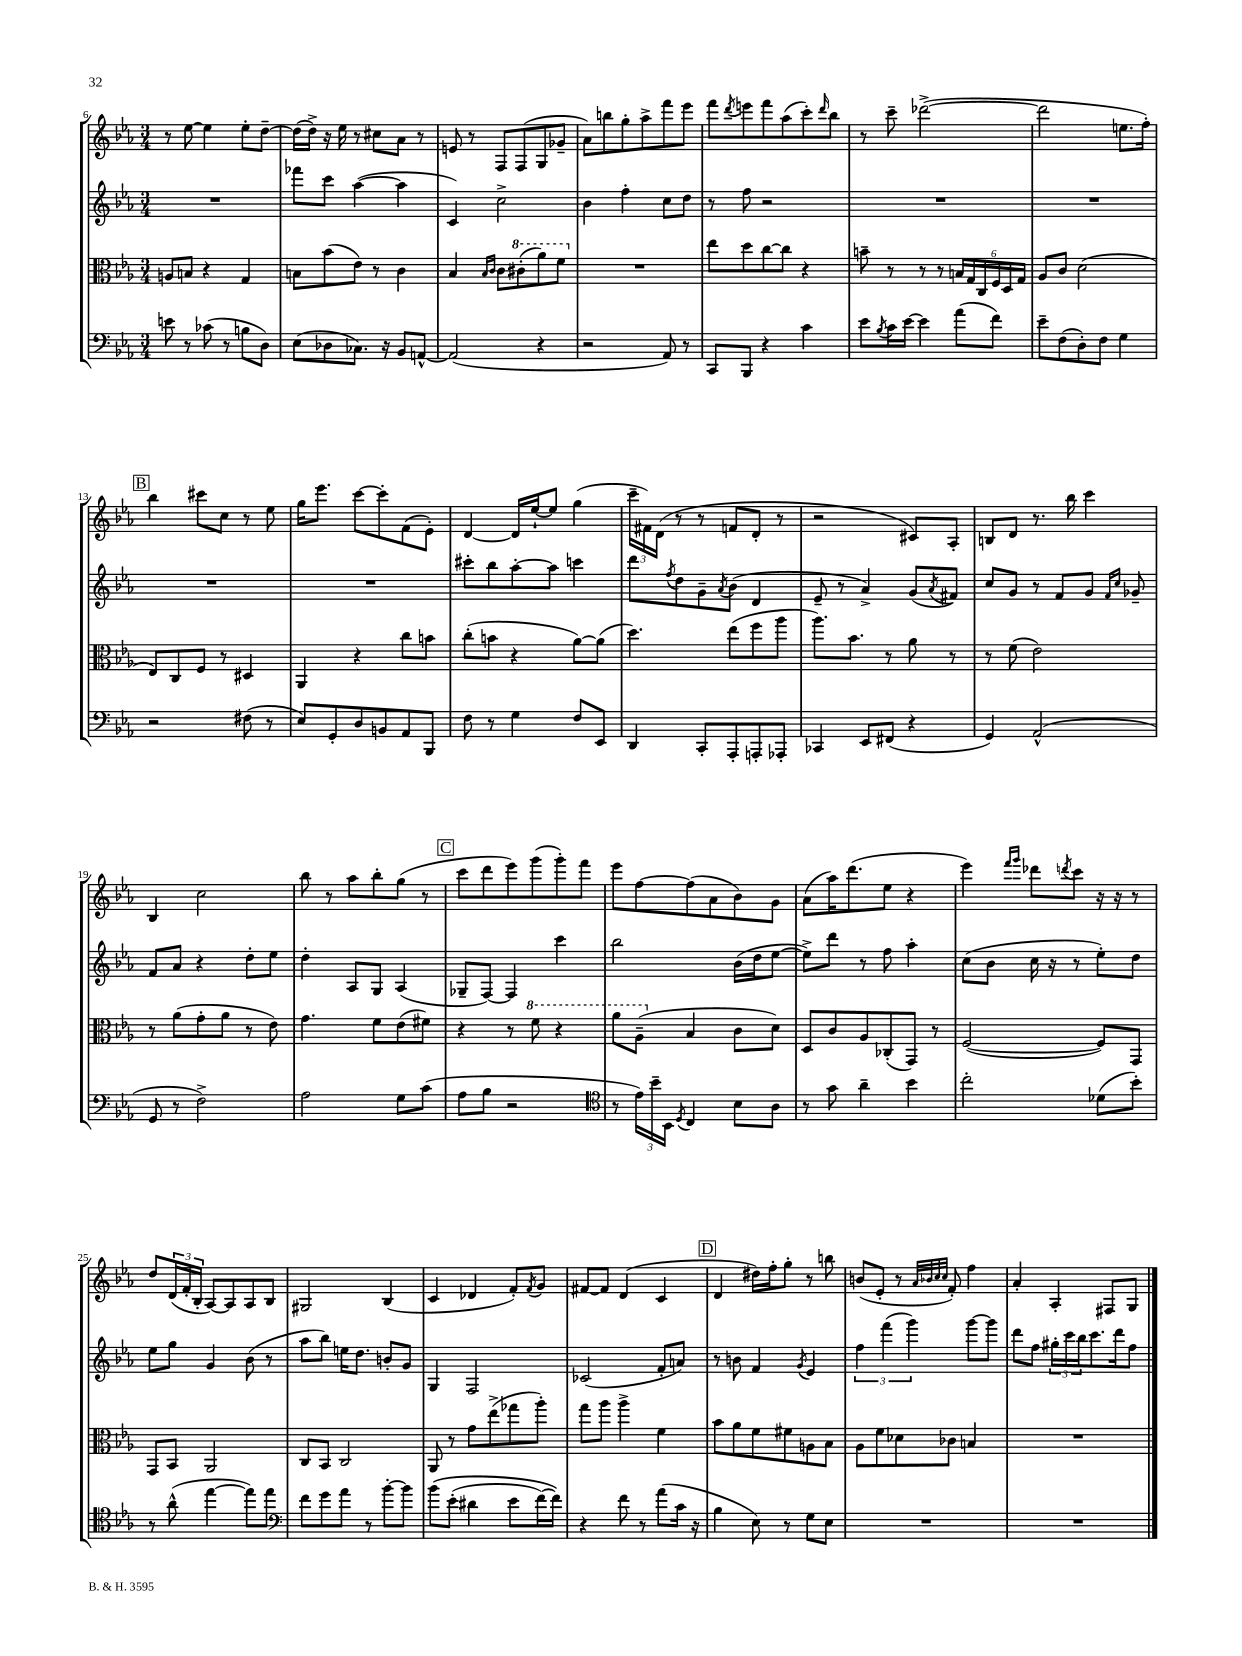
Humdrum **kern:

**kern	**kern	**kern	**kern
*part4	*part3	*part2	*part1
*staff4	*staff3	*staff2	*staff1
*clefF4	*clefC3	*clefG2	*clefG2
*k[b-e-a-]	*k[b-e-a-]	*k[b-e-a-]	*k[b-e-a-]
*M3/4	*M3/4	*M3/4	*M3/4
=6	=6	=6	=6
8en\	8An/L	2.r	8r
8r	8Bn/J	.	[8ee-\
(8c-X\	4r	.	4ee-\]
8r	.	.	.
8Bn\L	4G/	.	8ee-'\L
8D\J)	.	.	[8dd~\J
=7	=7	=7	=7
(8E-\L	8Bn\L	8fff-X\L	(16dd\LL]
.	.	.	16dd^\JJ)
8D-X\	(8b-\	8ccc\J	16r
.	.	.	16ee-\
8.C-X\J)	8e-\J)	([4aa-\	8r
.	8r	.	8cc#X\L
16r	.	.	.
8BB-/L	4c\	4aa-\]	8a-\J
[8AAn^^/J	.	.	8r
=8	=8	=8	=8
(2AA/]	4B-/	4c/)	8en/
.	.	.	8r
.	16qqB-/LL	.	.
.	16qqc/JJ	.	.
.	8c\L	2cc^\	8F/L
*	*8va	*	*
.	(8cc#X'\	.	(8F/
4r	8aa-\)	.	8G/
.	8ff\J	.	8g-X~/J
=9	=9	=9	=9
*	*X8va	*	*
2r	2.r	4b-\	8a-\L)
.	.	.	8bbn\
.	.	4ff'\	8gg'\
.	.	.	8aa-^\
8AA-/)	.	8cc\L	8fff\
8r	.	8dd\J	8eee-\J
=10	=10	=10	=10
8CC/L	8ee-\L	8r	8fff\L
.	.	.	8qddd/
8BBB-/J	8dd\	8ff\	8eeen\
4r	[8cc\	2r	8fff\
.	8cc\J]	.	(8aa-\
4c\	4r	.	8ccc'\)
.	.	.	16qqddd/
.	.	.	8bb-\J
=11	=11	=11	=11
8e-\L	8bn~\	2.r	8r
8qB-/	.	.	.
16c\L	8r	.	8ccc~\
[16e-\JJ	.	.	.
4e-\]	8r	.	([2ddd-X^\
.	8r	.	.
(8a-\L	24Bn/LL	.	.
.	24G/	.	.
.	24C/	.	.
8f\J)	24F/	.	.
.	24D/	.	.
.	24G/JJ	.	.
=12	=12	=12	=12
8e-~\L	8A-/L	2.r	2ddd-\]
(8F\	8c/J	.	.
8D'\)	(2d\	.	.
8F\J	.	.	.
4G\	.	.	8.een\L
.	.	.	16ff'\Jk)
!!LO:LB:g=z
!!LO:REH:place=s1:t=B
=13	=13	=13	=13
2r	8E-/L)	2.r	4bb-\
.	8C/	.	.
.	8F/J	.	8ccc#X\L
.	8r	.	8cc\J
(8F#X\	4D#X/	.	8r
8r	.	.	8ee-\
=14	=14	=14	=14
8E-/L)	4AA-/	2.r	16gg\KL
.	.	.	8.eee-\J
8GG'/	.	.	.
8D/	4r	.	[8ccc\L
8BBn/	.	.	8ccc'\]
8AA-/	8cc\L	.	(8f\
8BBB-/J	8bn\J	.	8e-'\J)
=15	=15	=15	=15
8F\	(8cc'\L	8ccc#X'\L	[4d/
8r	8bn\J	8bb-\	.
4G\	4r	[8aa-'\	16d/LL]
.	.	.	[16ee-`/J
.	.	8aa-\J]	8ee-/J]
8F/L	[8a-\L)	4cccn\	(4gg\
8EE-/J	(8a-\J]	.	.
=16	=16	=16	=16
4DD/	4.dd\)	8ddd\L	24ccc~\LL
.	.	.	24f#X\)
.	.	.	(24d\JJ
.	.	8qff/	.
.	.	8dd\	8r
8CC'/L	.	8g~\	8r
.	.	8qa-/	.
8AAA-'/	(8ee-\L	(8b-\J	8fn/L
8AAAn'/	8ff\	4d/	8d'/J
8AAA-X'/J	8aa-\J	.	8r
=17	=17	=17	=17
4CC-X/	8.aa-\L)	8e-~/	2r
.	.	8r	.
.	8.b-\J	.	.
8EE-/L	.	4a-^/)	.
(8FF#X/J	8r	.	.
4r	8a-\	(8g/L	8c#X/L)
.	.	8qa-/	.
.	8r	8f#X/J)	8A-'/J
=18	=18	=18	=18
4GG/)	8r	8cc/L	8Bn/L
.	(8f\	8g/J	8d/J
(2AA-^^/	2e-\)	8r	8.r
.	.	8f/L	.
.	.	.	16bb-\
.	.	8g/J	4ccc\
.	.	16qqf/LL	.
.	.	16qqcc/JJ	.
.	.	8g-X~/	.
!!LO:LB:g=z
=19	=19	=19	=19
8GG/	8r	8f/L	4B-/
8r	(8a-\L	8a-/J	.
2F^\)	8g'\	4r	2cc\
.	8a-\J	.	.
.	8r	8dd'\L	.
.	8e-\)	8ee-\J	.
=20	=20	=20	=20
2A-\	4.g\	4dd'\	8bb-\
.	.	.	8r
.	.	8A-/L	8aa-\L
.	8f\L	8G/J	8bb-'\
8G\L	(8e-\	(4A-/	(8gg\J
(8c\J	8f#X\J)	.	8r
!!LO:REH:place=s1:t=C
=21	=21	=21	=21
8A-\L	4r	8G-X~/L	8ccc\L
8B-\J	.	[8F/J)	8ddd\
2r	8r	4F/]	8eee-\)
*	*8va	*	*
.	8ff\	.	(8ggg\
.	4r	4ccc\	8ggg'\)
.	.	.	8fff\J
=22	=22	=22	=22
*clefC4	*	*	*
8r	8aa-\L	2bb-\	8eee-\L
24e-\LL)	(8a-~\J	.	[8ff\
24b-~\	.	.	.
24BB-\JJ	.	.	.
8qD/	.	.	.
*	*X8va	*	*
4C/	4B-/	.	(8ff\]
.	.	.	8a-\
8B-\L	8c\L	(16b-\LL	8b-\)
.	.	16dd\J	.
8A-\J	8d\J)	[8ee-\J	8g\J
=23	=23	=23	=23
8r	8D/L	8ee-^\L])	(8a-\L
8g\	8c/	8ddd\J	16aa-\K)
.	.	.	(8.ddd\
4a-~\	8A-/	8r	.
.	(8C-X'/	8ff\	8ee-\J
4b-\	8GG/J)	4aa-'\	4r
.	8r	.	.
=24	=24	=24	=24
2cc'\	([2F/	(8cc\L	4eee-\)
.	.	8b-\J	.
.	.	.	16qqfff/LL
.	.	.	16qqggg/JJ
.	.	16cc\	8ddd-X\L
.	.	16r	.
.	.	.	8qdddn/
.	.	8r	8ccc\J
(8d-X\L	8F/L])	8ee-'\L)	16r
.	.	.	16r
8b-'\J)	8GG/J	8dd\J	8r
!!LO:LB:g=z
=25	=25	=25	=25
8r	8GG/L	8ee-\L	8dd/L
(8a-^^\	8BB-/J	8gg\J	(24d/L
.	.	.	24f'/
.	.	.	24B-'/JJ
[4ee-\	2AA-/	4g/	[8A-/L)
.	.	.	8A-/]
8ee-\L])	.	(8b-\	8A-/
8ee-\J	.	8r	8B-/J
=26	=26	=26	=26
*clefF4	*	*	*
8f\L	8C/L	8aa-\L	2G#X/
8g\	8BB-/J	8bb-\J)	.
8a-\J	2C/	16een\KL	.
.	.	8.dd\J	.
8r	.	.	.
[8b-'\L	.	8bn'/L	(4B-/
8b-\J]	.	8g/J	.
=27	=27	=27	=27
(8b-\L	8AA-/	4G/	4c/
(8e-'\J	8r	.	.
4d#X\	8g\L	2F/	4d-X/
.	(8ee-^\	.	.
8e-\L	8gg-X\	.	8f'/L)
.	.	.	8qf/
[16f\L)	8aa-'\J)	.	8g/J
16f\JJ])	.	.	.
=28	=28	=28	=28
4r	8gg\L	(2c-X/	[8f#X/L
.	8aa-\J	.	8f#/J]
8f\	4aa-^\	.	(4d/
8r	.	.	.
(8a-\L	4f\	8f'/L	4c/
16c\Jk	.	8an/J)	.
16r	.	.	.
!!LO:REH:place=s1:t=D
=29	=29	=29	=29
4B-\	8b-\L	8r	4d/
.	8a-\	8bn\	.
8E-\)	8f\	4f/	16dd#X\LL)
.	.	.	16ff'\J
8r	8f#X\	.	8gg'\J
.	.	8qg/	.
8G\L	8An\	4e-/	8r
8E-\J	8B-\J	.	8bbn\
=30	=30	=30	=30
2.r	8A-\L	6ff\	(8bn/L
.	8f\	.	8e-'/J
.	.	(6fff\	.
.	8d-X\	.	8r
.	.	6ggg\)	.
.	.	.	32qqa-/LLL
.	.	.	32qqb-X/
.	.	.	32qqcc/
.	.	.	32qqcc/JJJ
.	8c-X\J	.	8f'/)
.	4Bn/	[8ggg\L	4ff\
.	.	8ggg\J]	.
=31	=31	=31	=31
2.r	2.r	8ddd\L	4a-'/
.	.	8ff\J	.
.	.	24gg#X'\LL	4A-'/
.	.	24ccc\	.
.	.	24bb-\J	.
.	.	8.ccc\	.
.	.	.	8F#X/L
.	.	16ddd\k	.
.	.	8ff\J	8G/J
==	==	==	==
*-	*-	*-	*-
